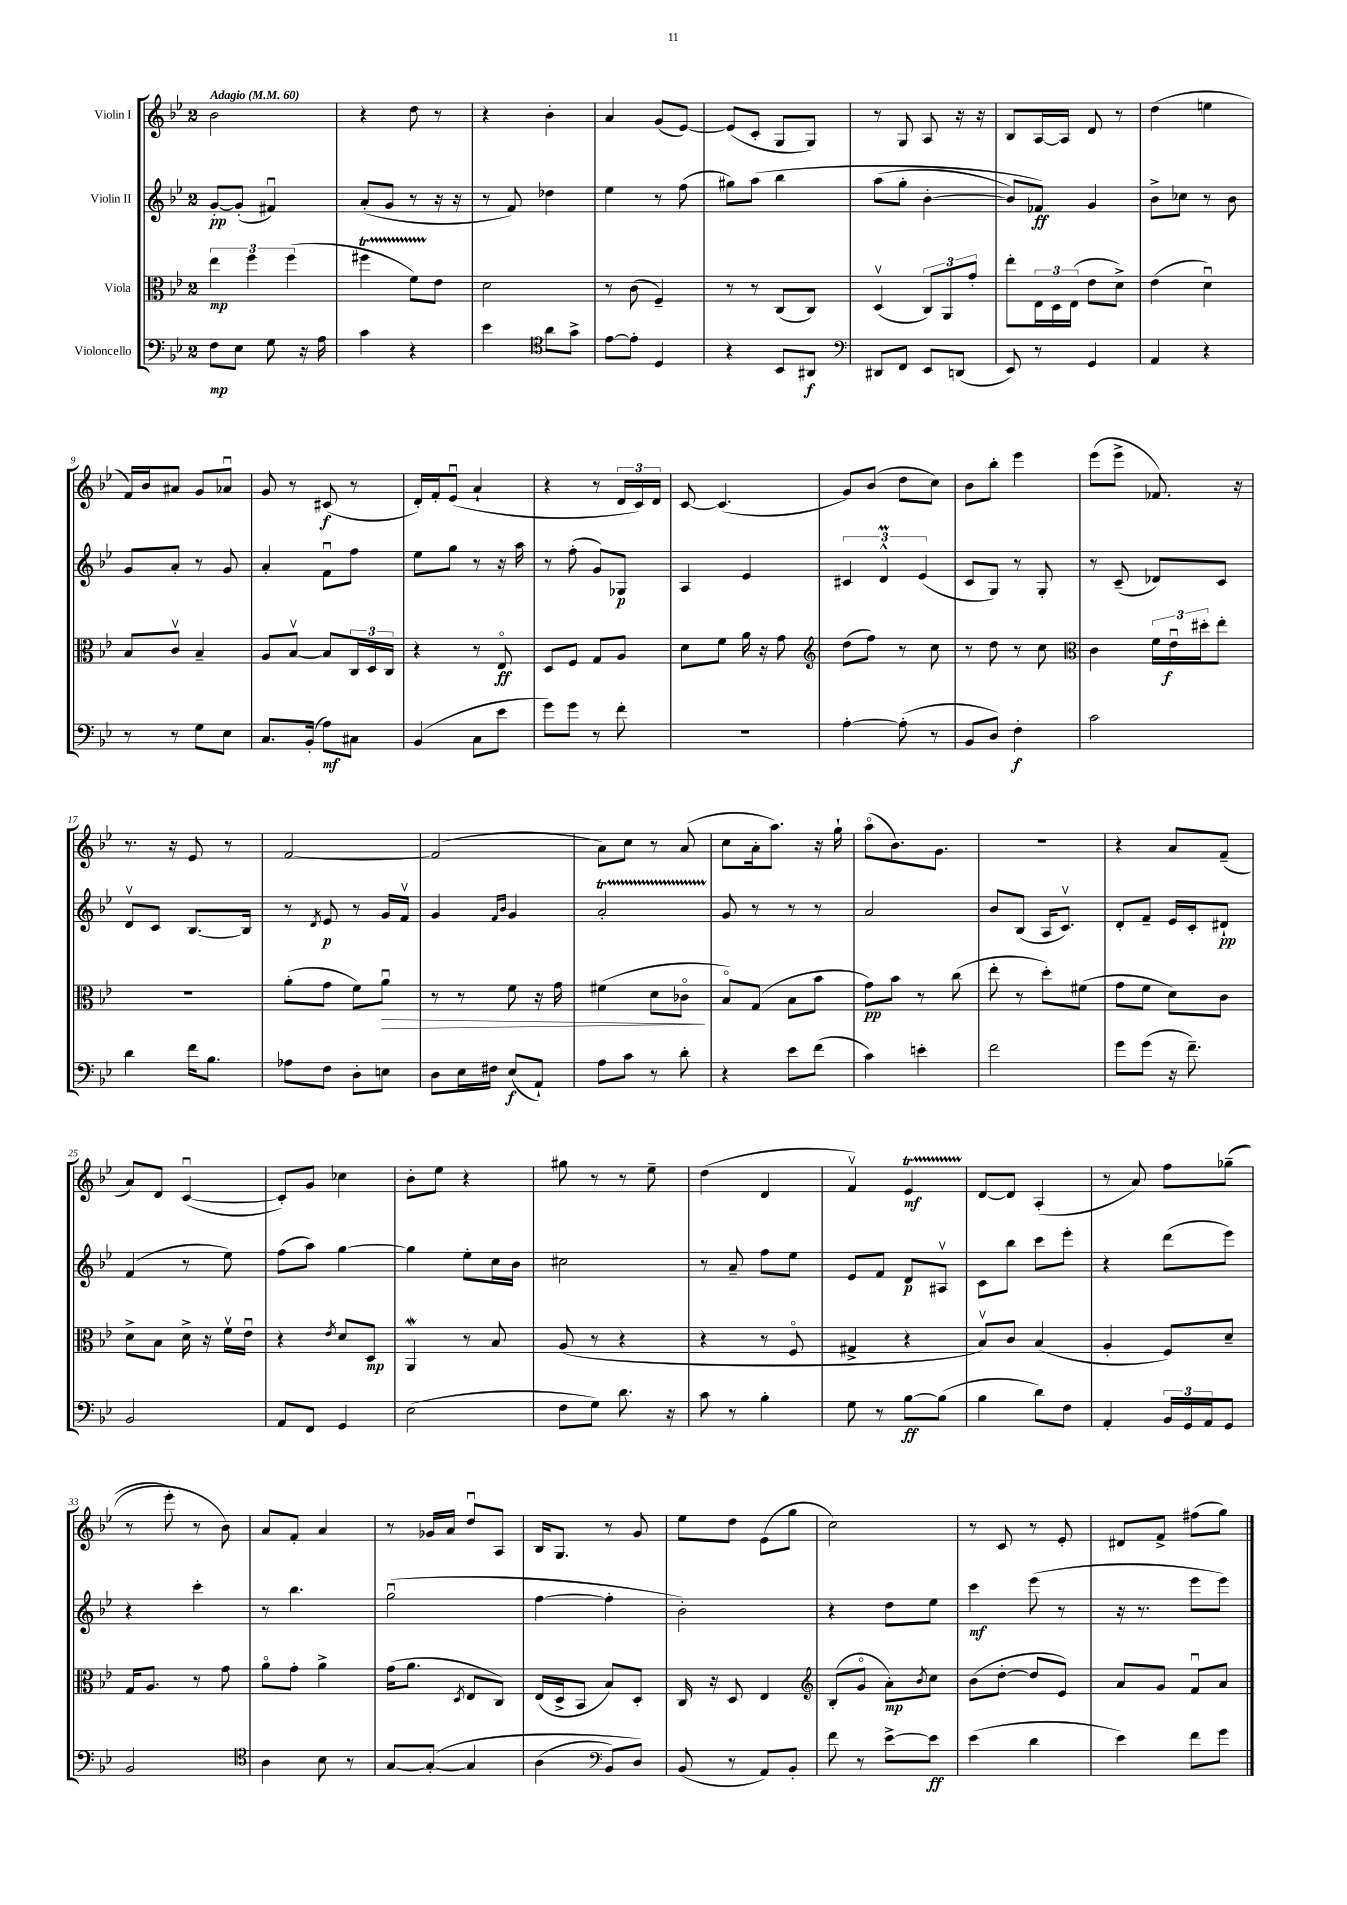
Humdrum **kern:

**kern	**kern	**kern	**kern
*staff4	*staff3	*staff2	*staff1
*clefF4	*clefC3	*clefG2	*clefG2
*k[b-e-]	*k[b-e-]	*k[b-e-]	*k[b-e-]
*M2/4	*M2/4	*M2/4	*M2/4
*MM60	*MM60	*MM60	*MM60
8F	6ee-	[8g'	2b-
8E-	.	(8g']	.
.	6ff	.	.
8G	.	4f#u)	.
.	(6ff	.	.
16r	.	.	.
16A	.	.	.
=	=	=	=
4c	4ff#	(8a'	4r
.	.	8g	.
4r	8f)	8r	8dd
.	8e-	16r	8r
.	.	16r	.
=	=	=	=
4e-	2d	8r	4r
.	.	8f)	.
*clefC4	*	*	*
8a	.	4dd-	4b-'
8g^	.	.	.
=	=	=	=
[8e-	8r	4ee-	4a
8e-']	(8c	.	.
4D	4F~)	8r	(8g
.	.	(8ff	[8e-)
=	=	=	=
4r	8r	8gg#)	(8e-]
.	8r	&(8aa	8c'
8BB-	(8C	4bb-	8G
8AA#	8C)	.	8G)
=	=	=	=
*clefF4	*	*	*
8DD#	(4Dv	(8aa	8r
8FF	.	8gg'	8G
8EE-	12C)	[4b-'	8A
.	12AA	.	.
(8DD	.	.	16r
.	12g'	.	.
.	.	.	16r
=	=	=	=
8EE-)	8ee-'	8b-])	8B-
8r	24E-	8f-&)	[16A
.	24D	.	.
.	.	.	16A]
.	(24E-	.	.
4GG	8e-	4g	8d
.	8d^)	.	8r
=	=	=	=
4AA	(4e-	8b-^	(4dd
.	.	8cc-	.
4r	4du)	8r	4ee
.	.	8b-	.
=	=	=	=
8r	8B-	8g	16f)
.	.	.	16b-
8r	8cv	8a'	8a#
8G	4B-~	8r	8g
8E-	.	8g	8a-u
=	=	=	=
8.C	8A	4a'	8g
.	[8B-v	.	8r
(16BB-'	.	.	.
8A)	8B-]	8fu	(8c#
8C#	24C	8ff	8r
.	24D	.	.
.	24C	.	.
=	=	=	=
(4BB-	4r	8ee-	16d')
.	.	.	16f'
.	.	8gg	(8e-u
8C	8r	8r	4a`
8e-	8E-o	16r	.
.	.	16aa	.
=	=	=	=
8g)	8D	8r	4r
8g	8F	(8ff'	.
8r	8G	8g)	8r
8f'	8A	8G-	24d
.	.	.	24c)
.	.	.	24d
=	=	=	=
2r	8d	4A	[8c
.	8f	.	(4.c]
.	16a	4e-	.
.	16r	.	.
.	8g	.	.
=	=	=	=
*	*clefG2	*	*
[4A'	(8dd	6c#	8g)
.	8ff)	.	(8b-
.	.	6d^^	.
(8A']	8r	.	8dd
.	.	(6e-	.
8r	8cc	.	8cc)
=	=	=	=
8BB-	8r	8c	8b-
8D)	8dd	8G)	8bb-'
4F'	8r	8r	4eee-
.	8cc	8G'	.
=	=	=	=
*	*clefC3	*	*
2c	4c	8r	(8eee-
.	.	(8c~	8eee-^
.	24f	8d-)	8.f-)
.	24e-u	.	.
.	24dd#'	.	.
.	8ee-'	8c	.
.	.	.	16r
=	=	=	=
4d	2r	8dv	8.r
.	.	8c	.
.	.	.	16r
16f	.	[8.B-	8e-
8.B-	.	.	.
.	.	.	8r
.	.	16B-]	.
=	=	=	=
8A-	(8a'	8r	[2f
.	.	8qd	.
8F	8g	8e-	.
8D'	8f)	8r	.
8E	8au	16g	.
.	.	16fv	.
=	=	=	=
8D	8r	4g	(2f]
16E-	8r	.	.
16F#	.	.	.
.	.	16qqf	.
.	.	16qqb-	.
(8E-	8f	4g	.
8AA`)	16r	.	.
.	16g	.	.
=	=	=	=
8A	(4f#	2a'	8a)
8c	.	.	8cc
8r	8d	.	8r
8d'	8c-o	.	(8a
=	=	=	=
4r	8B-o)	8g	8cc
.	(8G	8r	16a'
.	.	.	8.aa)
8e-	8B-	8r	.
(8f	8b-	8r	16r
.	.	.	16gg`
=	=	=	=
4c)	8g)	2a	(8aao
.	8b-	.	8.b-)
4e'	8r	.	.
.	.	.	8.g
.	(8cc	.	.
=	=	=	=
2f	8ee-'	8b-	2r
.	8r	(8B-	.
.	8dd')	16A	.
.	.	8.cv)	.
.	(8f#	.	.
=	=	=	=
8g	8g	8d'	4r
(8g	8f	8f~	.
16r	8d)	16e-	8a
8.f~)	.	16c'	.
.	8c	8d#`	(8f~
=	=	=	=
2BB-	8d^	(4f	8a)
.	8B-	.	8d
.	16d^	8r	([4cu
.	16r	.	.
.	16fv	8ee-)	.
.	16e-u	.	.
=	=	=	=
8AA	4r	(8ff	8c'])
8FF	.	8aa)	8g
.	8qe-	.	.
4GG	8d	[4gg	4cc-
.	8D	.	.
=	=	=	=
(2E-	4AA	4gg]	8b-'
.	.	.	8ee-
.	8r	8ee-'	4r
.	8B-	16cc	.
.	.	16b-	.
=	=	=	=
8F	(8A	2cc#	8gg#
8G)	8r	.	8r
8.d	4r	.	8r
.	.	.	8ee-~
16r	.	.	.
=	=	=	=
8c	4r	8r	(4dd
8r	.	8a~	.
4B-'	8r	8ff	4d
.	8Fo	8ee-	.
=	=	=	=
8G	4G#^	8e-	4fv)
8r	.	8f	.
[8B-	4r	8d	4e-
(8B-]	.	8A#v	.
=	=	=	=
4B-	8B-v)	8c	[8d
.	8c	8bb-	8d]
8d)	(4B-	8ccc	(4A'
8F	.	8eee-'	.
=	=	=	=
4AA'	4A'	4r	8r
.	.	.	8a)
24BB-	8F)	(8ddd	8ff
24GG	.	.	.
24AA	.	.	.
8GG	8d~	8eee-)	&((8gg-~
=	=	=	=
2BB-	16G	4r	8r
.	8.A	.	.
.	.	.	8eee-')
.	8r	4ccc'	8r
.	8g	.	8b-&)
=	=	=	=
*clefC4	*	*	*
4A	8ao	8r	8a
.	8g'	4.bb-	8f'
8B-	4a^	.	4a
8r	.	.	.
=	=	=	=
[8G	(16g	(2ggu	8r
.	8.a	.	.
&(8G'_	.	.	16g-
.	.	.	16a
.	8qD	.	.
4G]	8E-	.	8ddu
.	8C)	.	8A
=	=	=	=
(4A	(16E-	[4ff	16B-
.	16D^	.	8.G
.	8BB-	.	.
*clefF4	*	*	*
8BB-)	8B-)	4ff']	8r
8D&)	8D'	.	8g
=	=	=	=
(8BB-	16C	2b-')	8ee-
.	16r	.	.
8r	8D	.	8dd
8AA)	4E-	.	(8e-
8BB-'	.	.	8gg
=	=	=	=
*	*clefG2	*	*
8f	(8B-'	4r	2cc)
8r	8go	.	.
[8e-^	8a')	8dd	.
.	8qb-	.	.
8e-]	8cc	8ee-	.
=	=	=	=
(4e-	(8b-	4ccc	8r
.	[8dd'	.	8c
4d	8dd]	(8eee-	8r
.	8e-)	8r	8e-'
=	=	=	=
4e-)	8a	16r	8d#
.	.	8.r	.
.	8g	.	8f^
8f	8fu	8eee-	(8ff#
8g	8a	8eee-)	8gg)
==	==	==	==
*-	*-	*-	*-
